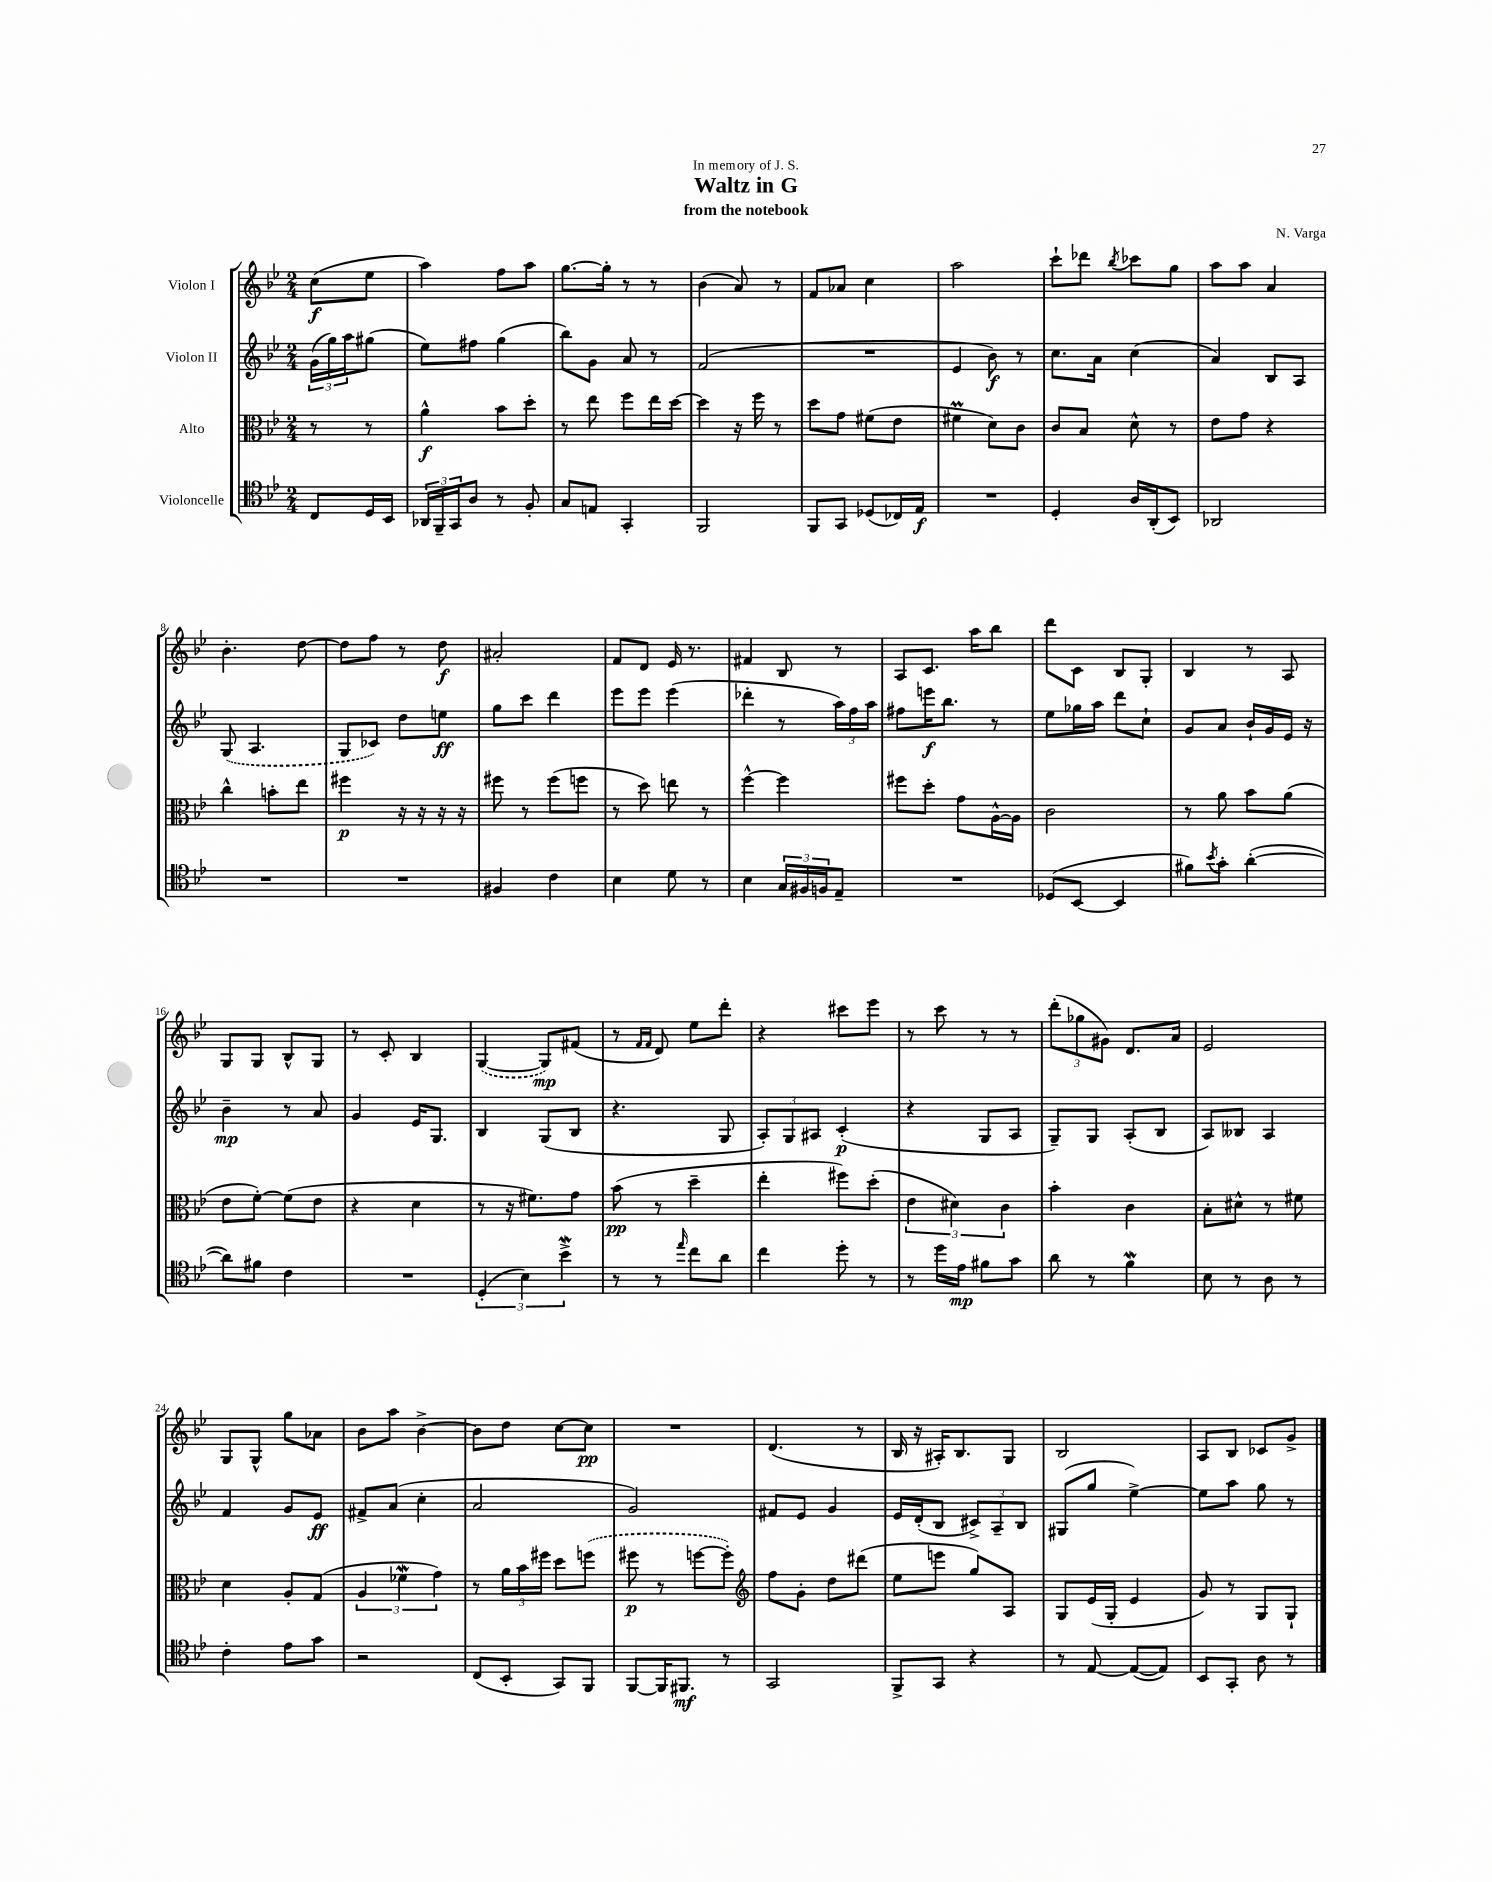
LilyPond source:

\header { title = "Waltz in G" composer = "N. Varga" subtitle = "from the notebook" dedication = "In memory of J. S." }
<<
\new StaffGroup <<
\new Staff = "s0" \with { instrumentName = "Violon I" } {
    \clef treble \key bes \major \numericTimeSignature \time 2/4 \partial 4
    c''8\f( ees''8 |
    a''4) f''8 a''8 |
    g''8.~ g''16-. r8 r8 |
    bes'4( a'8) r8 |
    f'8 aes'8 c''4 |
    a''2 |
    c'''8-! des'''8 \acciaccatura { bes''8 } ces'''8 g''8 |
    a''8 a''8 a'4 |
    bes'4.-. d''8~ |
    d''8 f''8 r8 d''8\f |
    ais'2-. |
    f'8 d'8 ees'16 r8. |
    fis'4 bes8 r8 |
    a8 c'8. a''16 bes''8 |
    d'''8 c'8 bes8 g8-. |
    bes4 r8 a8 |
    g8 g8 bes8-^ g8 |
    r8 c'8-. bes4 |
    \once \slurDashed g4~( g8\mp) fis'8( |
    r8 \grace { f'16 f'16 } d'8) ees''8 d'''8-. |
    r4 cis'''8 ees'''8 |
    r8 c'''8 r8 r8 |
    \tuplet 3/2 { d'''8-.( ges''8 gis'8) } d'8. a'16 |
    ees'2 |
    g8 g8-^ g''8 aes'8 |
    bes'8 a''8 bes'4~-> |
    bes'8 d''8 c''8~ c''8\pp |
    R2 |
    d'4.( r8 |
    bes16 r16 ais16-.) bes8. g8 |
    bes2 |
    a8 bes8 ces'8 g'8-> \bar "|." |
}
\new Staff = "s1" \with { instrumentName = "Violon II" } {
    \clef treble \key bes \major \numericTimeSignature \time 2/4 \partial 4
    \tuplet 3/2 { g'16( g''16) a''16 } gis''8( |
    ees''8) fis''8 g''4( |
    bes''8) g'8 a'8 r8 |
    f'2( |
    R2 |
    ees'4 bes'8\f) r8 |
    c''8. a'16 c''4( |
    a'4) bes8 a8 |
    \once \slurDashed g8( a4. |
    g8 ces'8) d''8 e''8\ff |
    g''8 c'''8 d'''4 |
    ees'''8 ees'''8 ees'''4( |
    des'''4-. r8 \tuplet 3/2 { a''16) f''16 a''16 } |
    fis''8 e'''16\f bes''8. r8 |
    ees''8 ges''16 a''16 d'''8 c''8-! |
    g'8 a'8 bes'16-! g'16 ees'16 r16 |
    bes'4--\mp r8 a'8 |
    g'4 ees'16 g8. |
    bes4 g8( bes8 |
    r4. g8 |
    \tuplet 3/2 { a8-.) g8 ais8 } c'4-.\p( |
    r4 g8 a8 |
    g8--) g8 a8-.( bes8 |
    a8) beses8 a4 |
    f'4 g'8 ees'8\ff |
    fis'8-> a'8( c''4-. |
    a'2 |
    g'2) |
    fis'8 ees'8 g'4 |
    ees'16 d'16-.( bes8 \tuplet 3/2 { cis'8->) a8-- bes8 } |
    gis8( g''8 ees''4~->) |
    ees''8 a''8 g''8 r8 \bar "|." |
}
\new Staff = "s2" \with { instrumentName = "Alto" } {
    \clef alto \key bes \major \numericTimeSignature \time 2/4 \partial 4
    r8 r8 |
    a'4-^\f bes'8 d''8-. |
    r8 ees''8 f''8 ees''16 d''16~ |
    d''4 r16 f''16 r8 |
    d''8 g'8 fis'8( ees'8 |
    fis'4\prall d'8) c'8 |
    c'8 bes8 d'8-^ r8 |
    ees'8 g'8 r4 |
    c''4-^ b'8-. ees''8 |
    fis''4\p r16 r16 r16 r16 |
    fis''8 r8 fis''8( f''8 |
    r8 d''8) e''8 r8 |
    f''4~-^ f''4 |
    fis''8 d''8-. g'8 a16~-^ a16 |
    c'2 |
    r8 a'8 bes'8 a'8( |
    ees'8 f'8~-.) f'8( ees'8 |
    r4 d'4 |
    r8 r16 fis'8.) g'8 |
    bes'8\pp( r8 d''4-- |
    ees''4-. fis''8) d''8-.( |
    \tuplet 3/2 { ees'4 dis'4) c'4 } |
    bes'4-. c'4 |
    bes8-. dis'8-^ r8 fis'8 |
    d'4 a8-. g8( |
    \tuplet 3/2 { a4 fes'4\mordent g'4) } |
    r8 \tuplet 3/2 { a'16 bes'16 fis''16 } d''8 \once \slurDashed f''8( |
    fis''8\p r8 f''8~ f''8-.) |
    \clef treble f''8 g'8-. d''8 dis'''8( |
    ees''8 e'''8 g''8) a8 |
    g8 ees'16( g16-. ees'4 |
    g'8) r8 g8 g8-! \bar "|." |
}
\new Staff = "s3" \with { instrumentName = "Violoncelle" } {
    \clef tenor \key bes \major \numericTimeSignature \time 2/4 \partial 4
    c8 d16 bes,16 |
    \tuplet 3/2 { aes,16 f,16-- g,16 } a8 r8 f8-. |
    g8 e8 g,4-. |
    f,2 |
    f,8 g,8 des8( ces16) ees16\f |
    R2 |
    d4-. a16 a,16-.( bes,8) |
    aes,2 |
    R2 |
    R2 |
    fis4 c'4 |
    bes4 d'8 r8 |
    bes4 \tuplet 3/2 { g16 fis16 f16 } ees8-- |
    R2 |
    des8( bes,8~ bes,4 |
    fis'8) \acciaccatura { bes'8 } g'8-. a'4~-.( |
    a'8) fis'8 c'4 |
    R2 |
    \tuplet 3/2 { d4-.( bes4) bes'4->\mordent } |
    r8 r8 \grace { ees''16 } c''8 a'8 |
    c''4 d''8-. r8 |
    r8 d''16 ees'16\mp fis'8 g'8 |
    a'8 r8 f'4\mordent |
    bes8 r8 a8 r8 |
    c'4-. ees'8 g'8 |
    r2 |
    c8( bes,8-. g,8) f,8 |
    f,8~ f,16 fis,8.\mf r8 |
    g,2 |
    f,8-> g,8 r4 |
    r8 ees8~ ees8~( ees8) |
    bes,8 g,8-. a8 r8 \bar "|." |
}
>>
>>
